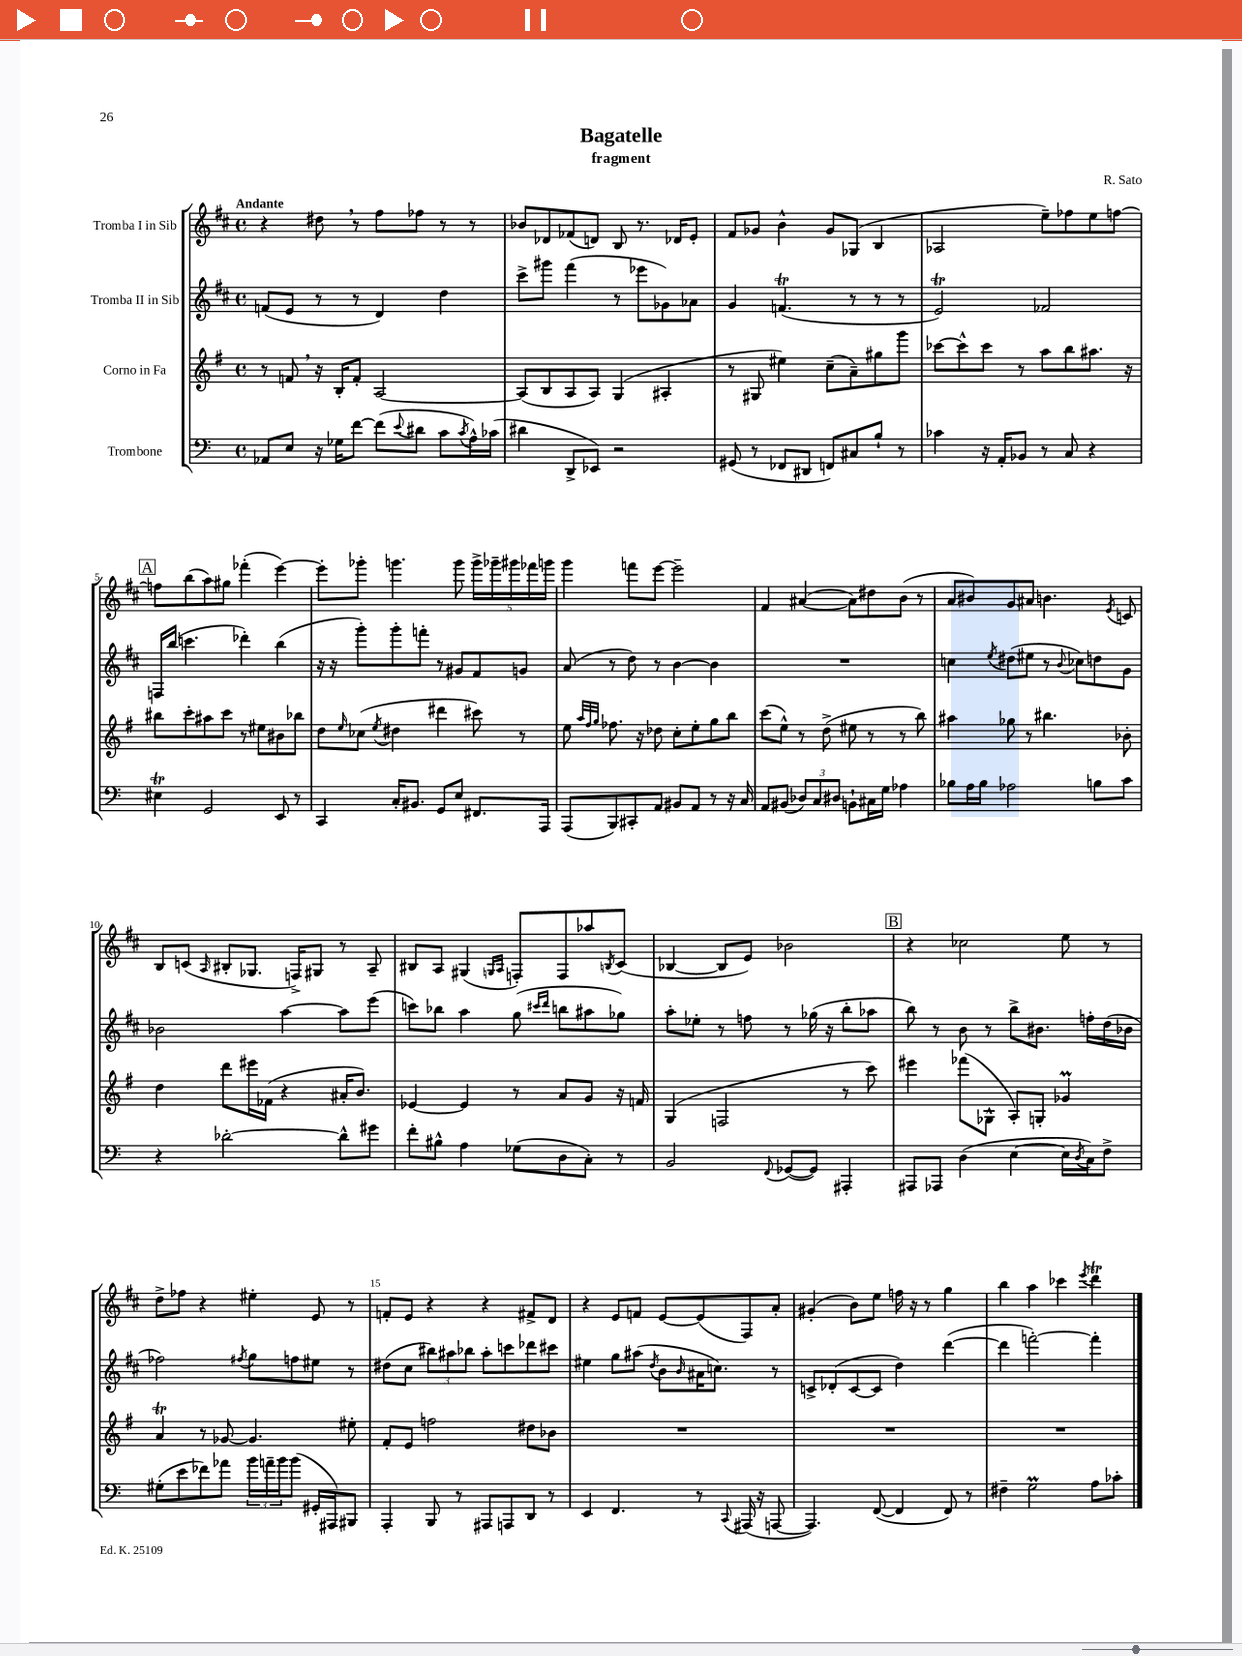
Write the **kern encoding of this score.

**kern	**kern	**kern	**kern
*staff4	*staff3	*staff2	*staff1
*clefF4	*clefG2	*clefG2	*clefG2
*k[]	*k[f#]	*k[f#c#]	*k[f#c#]
*M4/4	*M4/4	*M4/4	*M4/4
*met(c)	*met(c)	*met(c)	*met(c)
8AA-/L	8r	(8f/L	4r
8E/J	8f/	8e/J	.
16r	16r	8r	8dd#\
16G-\LK	16B'/LK	.	.
[8f\J	8f'/J	8r	8r
(8f\]L	[2A/	4d/)	8ff#\L
8qqe/	.	.	.
8d#\J	.	.	8ff-\J
8c\L	.	4dd\	8r
8qc/	.	.	.
16A^^\L)	.	.	8r
(16c-\JJ	.	.	.
=	=	=	=
4d#\	(8A/]L	8ccc#^\L	8b-/L
.	8B/	8ggg#\J	8d-/
8DD^/L	8A/	(4fff#\	(8f-/
8EE-/J)	8A/J)	.	8d/J)
2r	(4G/	8r	8B/
.	.	8eee-\L	8.r
.	4A#'/	8g-\)	.
.	.	.	16d-/LK
.	.	8a-\J	8e'/J
=	=	=	=
(8GG#/	8r	4g/	8f#/L
8r	8G#/	.	8g-/J
8FF-/L	4ee#\)	(4.f/	4b^^\
8DD#/J	.	.	.
8FF/L)	(8cc~\L	.	8g-/L
8C#/	8a~\)	8r	(8G-/J
8B`/J	8gg#\	8r	4B/
8r	8ggg\J	8r	.
=	=	=	=
4c-\	[8ccc-\L	2e/)	2A-/
.	8ccc-^^\]	.	.
16r	8ccc-\J	.	.
16AA'/LK	.	.	.
8BB-/J	8r	.	.
8r	8aa\L	2f-/	8ee~\L)
8C/	8bb\	.	8ff-\
4r	8.aa#\J	.	8ee\
.	.	.	[8ff\J
.	16r	.	.
=	=	=	=
4E#\	8bb#\L	16F/LL	8ff\]L
.	.	(16bb/JJ	.
.	8ccc'\	4.ccc\	(8bb\
2GG/	8aa#\	.	8aa\)
.	8ccc\J	.	8gg#\J
.	8r	4ddd-'\)	(4fff-'\
.	8ee#\L	.	.
8EE/	8b#\	(4bb\	[4eee\)
8r	8bb-\J	.	.
=	=	=	=
4CC/	8dd\L	16r	8eee'\]L
.	.	16r	.
.	16qqee/	.	.
.	(8cc-\J	8ggg'\L)	8ggg-'\J
.	8qee/	.	.
16C'/LK	4dd#\	8ggg'\	4.ggg\
8.BB#/J	.	.	.
.	.	8fff'\J	.
8GG/L	4ddd#\	8r	.
8E/J	.	8g#/L	8ggg\
8.FF#/L	8ccc#\)	8f#/	20ggg^\LL
.	.	.	20ggg-~\
.	.	.	20ggg#\
.	8r	8g/J	.
.	.	.	20fff-\
16AAA/Jk	.	.	.
.	.	.	20ggg\JJ
=	=	=	=
(8AAA/L	8ee\	(8a/	4ggg\
.	32qqaa/LLL	.	.
.	32qqff#/	.	.
.	32qqgg/JJJ	.	.
8BBB/)	8.ff-\	8r	.
8CC#'/	.	8dd\)	8fff\L
.	16r	.	.
8AA/J	8dd-\	8r	[8eee\J
8BB#/L	8cc'\L	[4b\	2eee~\]
8AA/J	8ee'\	.	.
8r	8gg\	4b\]	.
16r	8bb\J	.	.
16C/	.	.	.
=	=	=	=
8AA/L	(8ccc\L	1r	4f#/
(8BB#/J	8ee^^\J)	.	.
12D-/L)	8r	.	([4a#/
12C/	.	.	.
.	(8dd^\	.	.
12D#/J	.	.	.
8BB`\L	8ee#\	.	8a#\]L)
16C#\L	8r	.	8dd#\
16G\JJ	.	.	.
4A-\	8r	.	(8b\J
.	8bb\)	.	8r
=	=	=	=
8B-\L	4aa#\	4cc\	8a/L
16A\L	.	.	8b#/)
16B-\JJ	.	.	.
.	.	8qee/	.
2A-\	8gg-\	(8dd#\L	8g/
.	8r	8ee#\J	8a#/J
.	4.bb#\	8r	4.b\
.	.	8qqb/	.
.	.	8cc-\L)	.
8B\L	.	8dd\	.
.	.	.	8qe/
8c\J	8b-'\	8g\J	8c/
=	=	=	=
4r	4dd\	2b-\	8B/L
.	.	.	(8c/J
.	.	.	16qqA/
[2d-'\	8ddd\L	.	8B#'/L
.	16eee#\L	.	8.G-/J
.	(16f-\JJ	.	.
.	4r	[4aa\	.
.	.	.	16F^/LK)
.	.	.	8G#/J
8d-^^\]L	16a#'/LK	8aa\]L	8r
.	8.b/J)	.	.
8g#\J	.	(8eee\J	8A~/
=	=	=	=
8f'\L	[4e-/	8ccc\L)	8B#/L
8B#^^\J	.	8bb-\J	8A/J
4A\	4e-/]	4aa\	(4G#/
.	.	.	16qqG/LL
.	.	.	16qqA/JJ
(8G-\L	8r	(8gg\	8F'/L)
.	.	16qqccc#/LL	.
.	.	16qqddd/JJ	.
8D\	8a/L	8bb\L	8F/
8C'\J)	8g/J	8aa#\	8aa-/
.	.	.	8qB/
8r	16r	8gg-\J)	(8c#/J
.	16f/	.	.
=	=	=	=
2BB/	(4G/	8aa'\L	[4B-/
.	.	8ee-'\J	.
.	2F/	8r	8B-/]L
.	.	8ff\	8e/J)
8qqFF/	.	.	.
([8GG-/L	.	8r	2b-\
8GG-/]J)	.	(16gg-\	.
.	.	16r	.
4AAA#'/	8r	8bb'\L	.
.	8ccc\)	8aa-\J	.
=	=	=	=
8AAA#/L	4eee#\	8bb\)	4r
8AAA-/J	.	8r	.
(4D\	(8fff-\L	8b\	2cc-\
.	8G-^^\J	8r	.
[4E\	8A'/L)	8bb^\L	.
.	8G'/J	8.b#\J	.
16E\]LL	4g-/	.	8ee\
8qD/	.	.	.
16C\J)	.	16ff'\LL	.
8F^\J	.	(16dd\	8r
.	.	16b-\JJ	.
=	=	=	=
(8G#'\L	4a/	2ff-\)	8dd^\L
8e\	.	.	8ff-\J
8f-\)	8r	.	4r
8a-\J	[8g-/	.	.
.	.	8qff#/	.
24b\LL	4.g-/]	8gg\L	4ee#'\
24a~\	.	.	.
24b\J	.	.	.
(8b\J	.	8ff\	.
16GG#'/LL	.	8ee#\J	8e/
16AAA#/J)	.	.	.
8BBB#/J	8ee#'\	8r	8r
=	=	=	=
4AAA'/	8f#'/L	(8dd#\L	8f'/L
.	8e/J	8cc#\J	8e/J
8BBB/	2ff\	12bb#\L)	4r
.	.	12aa#\	.
8r	.	.	.
.	.	12bb-\J	.
8AAA#/L	.	8aa#'\L	4r
8AAA/	.	8ccc\	.
8DD/J	8dd#\L	8ddd-\	8f#^/L
8r	8b-\J	8ccc#\J	8d/J
=	=	=	=
4EE/	1r	4ee#\	4r
4.FF/	.	8gg\L	8e/L
.	.	(8aa#\J	8f/J
.	.	8qdd/	.
.	.	8b\L	[8e/L
.	.	16qqb/	.
8r	.	16a#\K	(8e/]
.	.	8.cc\J)	.
8qqCC/	.	.	.
(16AAA#/	.	.	8F#/)
16r	.	.	.
[8AAA/	.	8r	8a'/J
=	=	=	=
4.AAA/])	1r	8c^/L	(4g#'/
.	.	(8d-'/	.
.	.	[8c/	8b\L)
([8FF/	.	8c/]J	8ee\J
4FF/]	.	4dd\)	16ff\
.	.	.	16r
.	.	.	8r
8FF/)	.	([4ddd\	4gg\
8r	.	.	.
=	=	=	=
4F#~\	1r	4ddd\]	4bb\
2G\	.	[2fff'\)	4aa\
.	.	.	4ccc-\
.	.	.	8qeee/
8A\L	.	4fff'\]	4ddd\
8c-'\J	.	.	.
==	==	==	==
*-	*-	*-	*-
